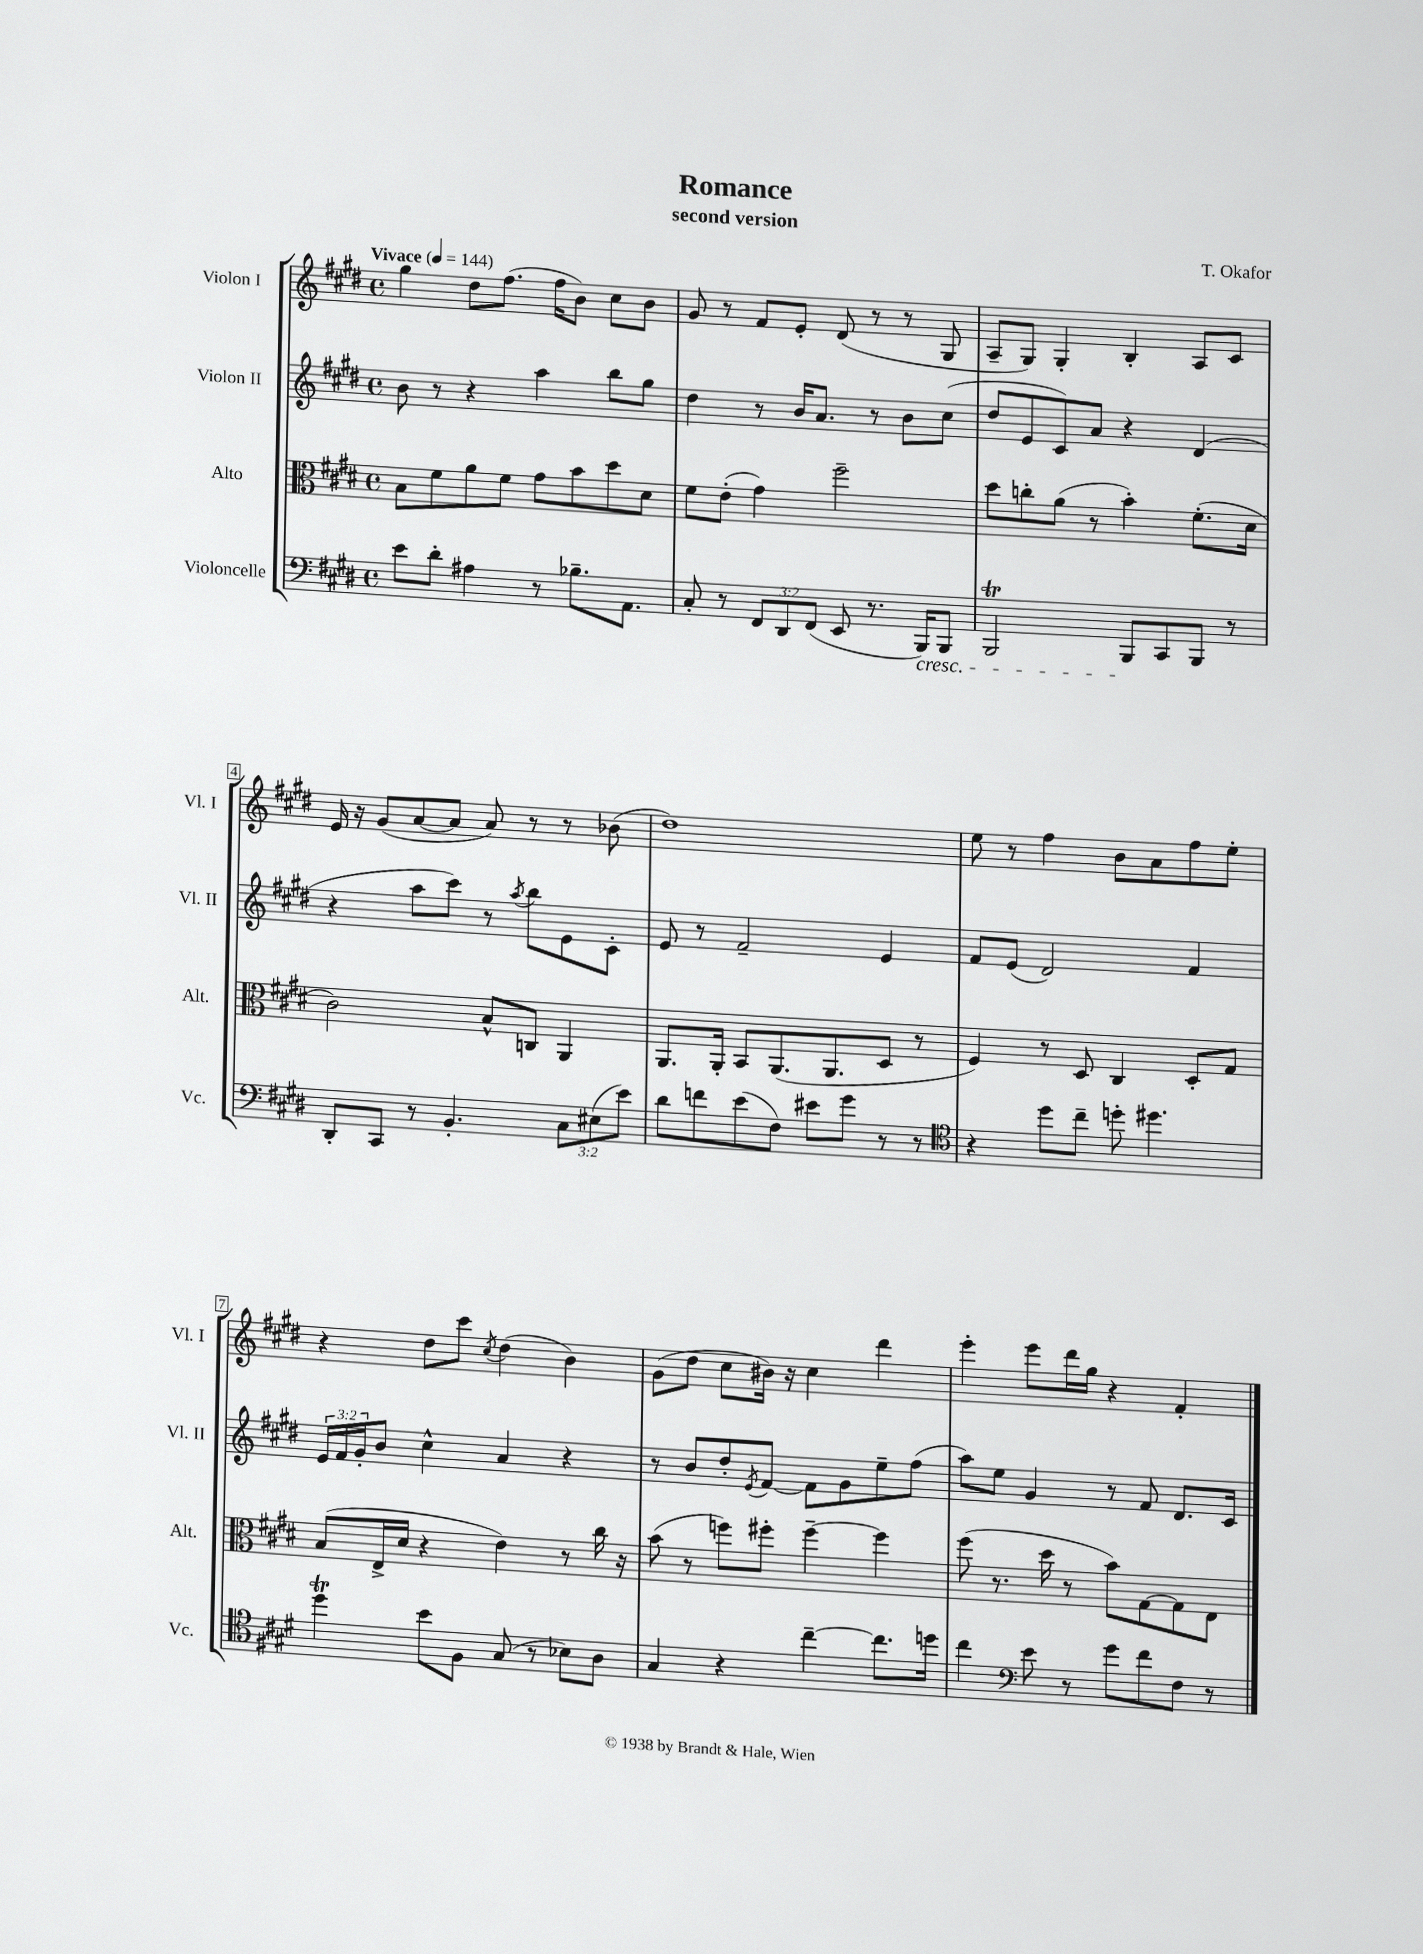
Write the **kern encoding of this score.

**kern	**kern	**kern	**kern
*staff4	*staff3	*staff2	*staff1
*clefF4	*clefC3	*clefG2	*clefG2
*k[f#c#g#d#]	*k[f#c#g#d#]	*k[f#c#g#d#]	*k[f#c#g#d#]
*M4/4	*M4/4	*M4/4	*M4/4
*met(c)	*met(c)	*met(c)	*met(c)
*MM144	*MM144	*MM144	*MM144
8e	8B	8b	4gg#
8d#'	8f#	8r	.
4A#	8a	4r	8dd#
.	8f#	.	(8.ff#
8r	8g#	4aa	.
.	.	.	16ff#
8.B-~	8b	.	8b)
.	8dd#	8bb	8cc#
8.AA	.	.	.
.	8d#	8gg#	8b
=	=	=	=
8C#'	8f#	4dd#	8g#
8r	(8e'	.	8r
12FF#	4g#)	8r	8f#
12DD#	.	.	.
.	.	16b	8e'
(12FF#	.	.	.
.	.	8.a	.
8EE	2ff#~	.	(8d#
8.r	.	8r	8r
.	.	8b	8r
16BBB)	.	.	.
8BBB	.	(8cc#	8G#
=	=	=	=
2BBB	8dd#	8dd#	8A~
.	8cc'	8e	8G#)
.	(8a	8c#)	4G#'
.	8r	8a	.
8BBB	4b')	4r	4B'
8CC#	.	.	.
8BBB	(8.f#'	(4d#	8A
8r	.	.	8c#
.	16d#	.	.
=	=	=	=
8DD#'	2c#)	4r	16e
.	.	.	16r
8CC#	.	.	(8g#
8r	.	8aa	[8a
4.BB'	.	8ccc#)	8a]
.	8B^^	8r	8a)
.	.	8qaa	.
.	8C	8bb	8r
12C#	4AA	8e	8r
(12E#	.	.	.
.	.	8c#'	(8b-
12e)	.	.	.
=	=	=	=
8d#	8.AA	8e	1dd#)
8f	.	8r	.
.	16AA'	.	.
(8e	8BB	2f#~	.
8F#)	(8.AA	.	.
8e#	.	.	.
.	8.AA	.	.
8g#	.	.	.
8r	8D#	4e	.
8r	8r	.	.
=	=	=	=
*clefC4	*	*	*
4r	4F#)	8f#	8ee
.	.	(8e	8r
8dd#	8r	2d#)	4ff#
8cc#~	8D#	.	.
8dd'	4C#	.	8b
4.dd#	.	.	8a
.	8D#'	4f#	8ff#
.	8G#	.	8ee'
=	=	=	=
4dd#	(8B	24e	4r
.	.	24f#	.
.	.	24g#'	.
.	16E^	8b	.
.	16d#	.	.
8b	4r	4cc#^^	8dd#
8F#	.	.	8ccc#
.	.	.	8qcc#
(8G#	4e)	4a	(4dd#
8r	.	.	.
8B-)	8r	4r	4b)
8A	16cc#	.	.
.	16r	.	.
=	=	=	=
4G#	(8b	8r	(8g#
.	8r	8b	8dd#
4r	8ff)	8dd#'	8cc#
.	.	8qe	.
.	8ff#'	[8f#	16b#)
.	.	.	16r
[4cc#~	[4ff#~	8f#]	4cc#
.	.	8g#	.
8.cc#]	4ff#]	8ee~	4ddd#
.	.	(8ff#	.
16dd	.	.	.
=	=	=	=
4cc#	(8ff#	8aa)	4eee'
.	8.r	8ee	.
*clefF4	*	*	*
8e	.	4g#	8eee
.	16dd#	.	.
8r	8r	.	16ddd#
.	.	.	16gg#
8g#	8b)	8r	4r
8f#	[8G#	8f#	.
8F#	8G#]	8.d#	4f#'
8r	8E	.	.
.	.	16c#	.
==	==	==	==
*-	*-	*-	*-
